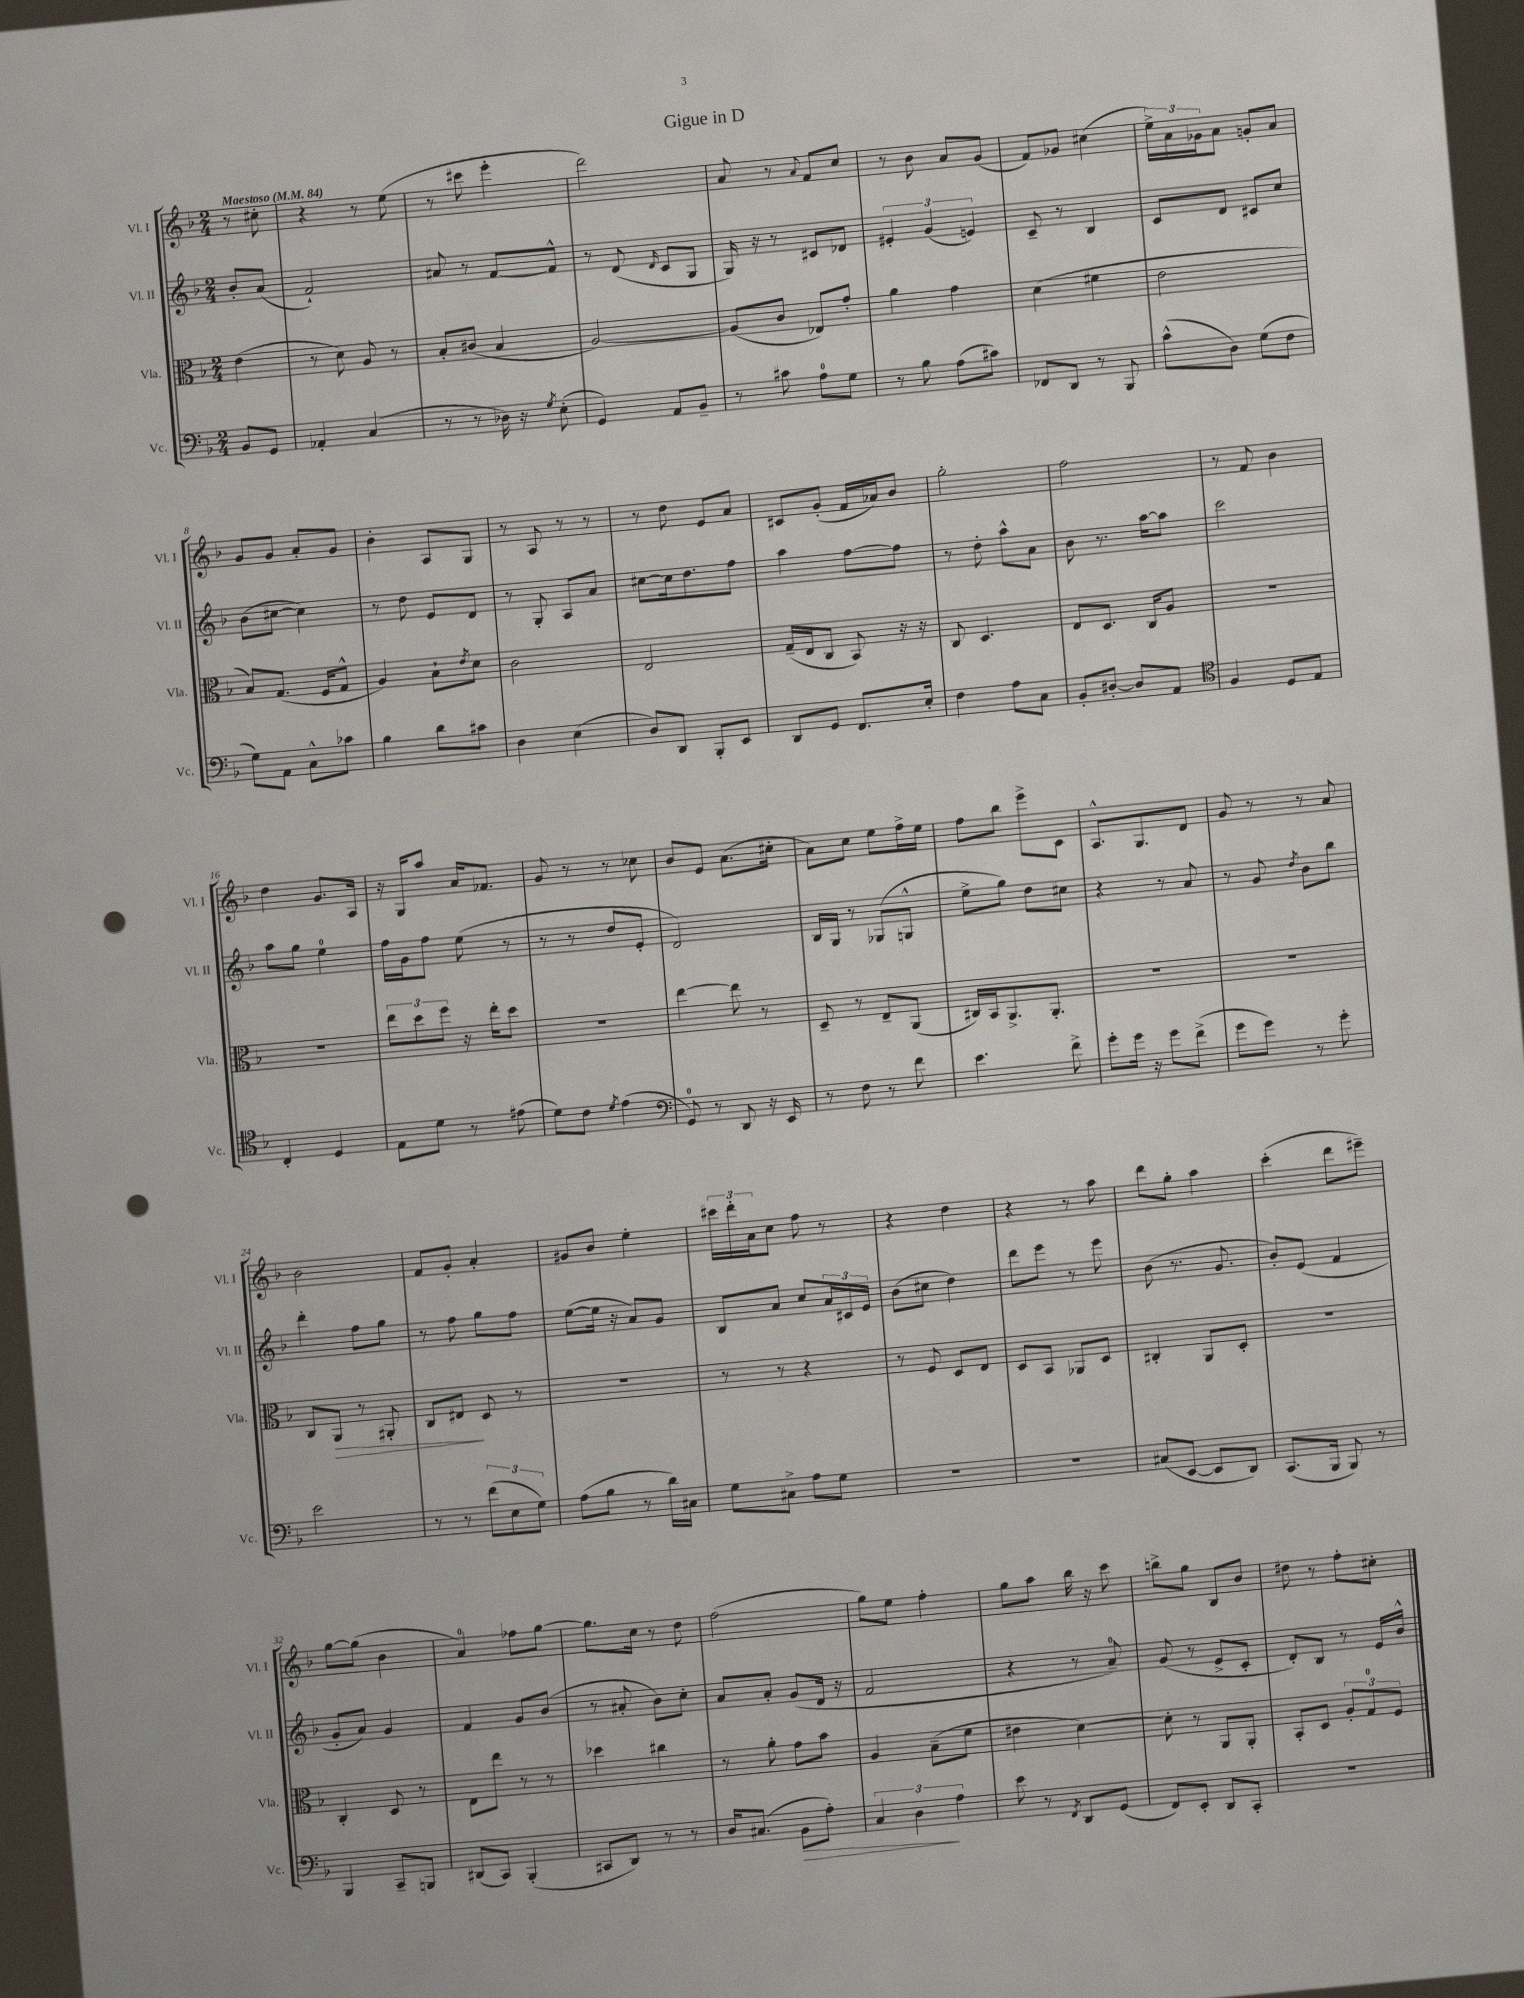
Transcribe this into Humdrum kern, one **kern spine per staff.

**kern	**kern	**kern	**kern
*staff4	*staff3	*staff2	*staff1
*clefF4	*clefC3	*clefG2	*clefG2
*k[b-]	*k[b-]	*k[b-]	*k[b-]
*M2/4	*M2/4	*M2/4	*M2/4
*MM84	*MM84	*MM84	*MM84
8BB-	(4e	8b-'	8r
8GG	.	(8a	8cc#'
=	=	=	=
4AA-'	8r	2f`)	4r
.	8d)	.	.
(4C	8A	.	8r
.	8r	.	(8ee
=	=	=	=
8r	8B-'	8a#	8r
8r	(8c#	8r	8ccc#
16D-)	4B-	[8f	4eee'
16r	.	.	.
8qG	.	.	.
(8E'	.	8f^^]	.
=	=	=	=
4GG)	[2A)	8r	2ddd)
.	.	(8d	.
.	.	16qqd	.
8AA	.	8c	.
8BB-~	.	8G	.
=	=	=	=
8r	(8A]	16G)	8a
.	.	16r	.
8c#	8c	8r	8r
.	.	.	8qqa
8A	8E-)	8c#	8f
8G	8g'	8d-	8cc
=	=	=	=
8r	4a	6e#'	8r
8B-	.	.	8b-
.	.	(6g	.
(8A	4g	.	8a
.	.	6e)	.
8c#)	.	.	(8g
=	=	=	=
8FF-	(4d	8c~	8f)
8DD	.	8r	8g-
8r	4f#	4B-	(4cc#
8BBB-	.	.	.
=	=	=	=
(8c^^	2e	8c	24ee^)
.	.	.	24a
.	.	.	24g-
8D)	.	8d	8a
(8G	.	8c#	8g'
8F	.	8cc	8a
=	=	=	=
8G)	8B-)	(8b-	8g
8AA	(8.G	[8cc#	8g
8C^^	.	4cc#])	8a'
.	16F	.	.
8c-	8G^^	.	8g
=	=	=	=
4B-	4A)	8r	4b-'
.	.	8dd	.
8d	8B-`	8e	8A
.	8qe	.	.
8c#	8d	8d	8G
=	=	=	=
4D	2c	8r	8r
.	.	8G'	8A
(4E	.	8A	8r
.	.	8a	8r
=	=	=	=
8D)	2E	[8cc#	8r
8DD	.	16cc#]	8dd
.	.	8.dd	.
8BBB-'	.	.	8e
8EE	.	8ff	8a
=	=	=	=
8DD	(16G~	4aa	8c#
.	16E	.	.
8GG	8C	.	(8g'
8.FF	8BB-)	[8ff	16f
.	.	.	16a-)
.	16r	8ff]	8b-
16E'	16r	.	.
=	=	=	=
4F	8C	8r	2gg'
.	4.D	8dd'	.
8A	.	8aa^^	.
8C	.	8a	.
=	=	=	=
8BB-'	8E	8b-	2ff
[8D#'	8.D	8.r	.
8D#]	.	.	.
.	16C	[16aa	.
8AA	8A	8aa]	.
=	=	=	=
*clefC4	*	*	*
4F	2r	2ccc	8r
.	.	.	8f
8D	.	.	4b-
8E	.	.	.
=	=	=	=
4C'	2r	8aa	4dd
.	.	8gg	.
4D	.	4ee	8.g
.	.	.	16A
=	=	=	=
8E	12ee	16ff	16r
.	.	16g	16G
.	12dd	.	.
8d	.	8ff	8aa
.	12ff	.	.
8r	16r	(8ee	16a
.	16ee'	.	8.f-
(8e#	8dd	8r	.
=	=	=	=
8d)	2r	8r	8g
8c	.	8r	8r
8qd	.	.	.
(4e	.	8dd	8r
.	.	8e'	8cc-
=	=	=	=
*clefF4	*	*	*
8GG)	[4ee	2d)	8b-
8r	.	.	8e
8DD	8ee]	.	(8.a
16r	8r	.	.
16EE	.	.	16cc#'
=	=	=	=
8r	8D~	16B-	8a)
.	.	16G	.
8F	8r	8r	8cc
8r	8E~	(8G-	8ee
8f	(8AA	8G^^	16ff^
.	.	.	16ee
=	=	=	=
4.e	16C#)	8ee^	8ff
.	16BB-	.	.
.	8.AA^	8gg)	8bb-
.	.	8dd	8eee^
.	8.AA'	.	.
8f^	.	8cc#	8c
=	=	=	=
8g'	2r	4r	8.A^^
16g	.	.	.
16r	.	.	8.G
8g	.	8r	.
(8f^	.	8a	8d
=	=	=	=
8g	2r	8r	8g
8g)	.	8g	8r
.	.	8qdd	.
8r	.	8b-	8r
8g'	.	8bb-	8a
=	=	=	=
2e	8C	4ddd'	2b-
.	8AA	.	.
.	8r	8ff	.
.	8AA#'	8gg	.
=	=	=	=
8r	8C	8r	8f
8r	8E#	8ff	8g'
(12f	8D	8gg	4a'
12E	.	.	.
.	8r	8ff	.
12G)	.	.	.
=	=	=	=
(8A	2r	([8ee	8g#
8B-	.	16ee]	8b-
.	.	16r	.
8r	.	8a)	4ee'
16d)	.	8g	.
16C#	.	.	.
=	=	=	=
8G	8r	8B-	24ccc#
.	.	.	24ddd'
.	.	.	24a
8C#^	8r	8a	8cc
8A	4r	8cc	8ff
8G	.	24a	8r
.	.	24c#	.
.	.	24e	.
=	=	=	=
2r	8r	(8b-	4r
.	8F	8cc#	.
.	8D	4dd)	4dd
.	8E	.	.
=	=	=	=
2r	8D	8ddd	4r
.	8BB-	8eee	.
.	8AA-	8r	8r
.	8D	8eee	8aa
=	=	=	=
(8C#	4C#'	(8b-	8ddd
[8EE	.	8.r	8gg'
8EE]	8AA	.	4aa
.	.	8.g	.
8DD)	8D'	.	.
=	=	=	=
(8.CC	2r	8b-')	(4ccc'
.	.	(8e	.
16BBB-	.	.	.
8BBB-)	.	4f	8ddd
8r	.	.	8eee#~)
=	=	=	=
4BBB-	4C'	8g'	[8gg
.	.	8a)	(8gg]
8CC~	8D	4g	4b-
8BBB	8r	.	.
=	=	=	=
(8DD#	8E	4f	4a)
8CC)	8ee	.	.
(4BBB-'	8r	8g	8ff-
.	8r	(8b-	[8gg
=	=	=	=
8CC#	4dd-	8r	8.gg]
8DD)	.	8a#'	.
.	.	.	16cc
8r	4cc#	8b-)	8r
8r	.	8cc'	8dd
=	=	=	=
16D	8r	8a	(2ff
(8.C#	.	.	.
.	8a'	8a'	.
8BB-	8g	(8g	.
8A')	8b-	16d	.
.	.	16r	.
=	=	=	=
6C	4A	2f	8gg)
.	.	.	8ee
6D	.	.	.
.	(8B-~	.	4ff'
6A	.	.	.
.	8f	.	.
=	=	=	=
8e	4e#	4r	8gg
8r	.	.	8aa
8qFF	.	.	.
8DD	[4d)	8r	16bb-
.	.	.	16r
(8GG	.	8a~)	8ccc
=	=	=	=
8FF)	8d']	(8g	8bb^
8EE'	8r	8r	8gg
8DD	8AA	8e^	8B-
8CC'	8AA'	8c'	8b-
=	=	=	=
2r	8BB-'	8d')	8dd#
.	8D	8B-	8r
.	12A'	8r	8ff'
.	12G	.	.
.	.	16e	8cc#'
.	12F	.	.
.	.	16b-^^	.
==	==	==	==
*-	*-	*-	*-
